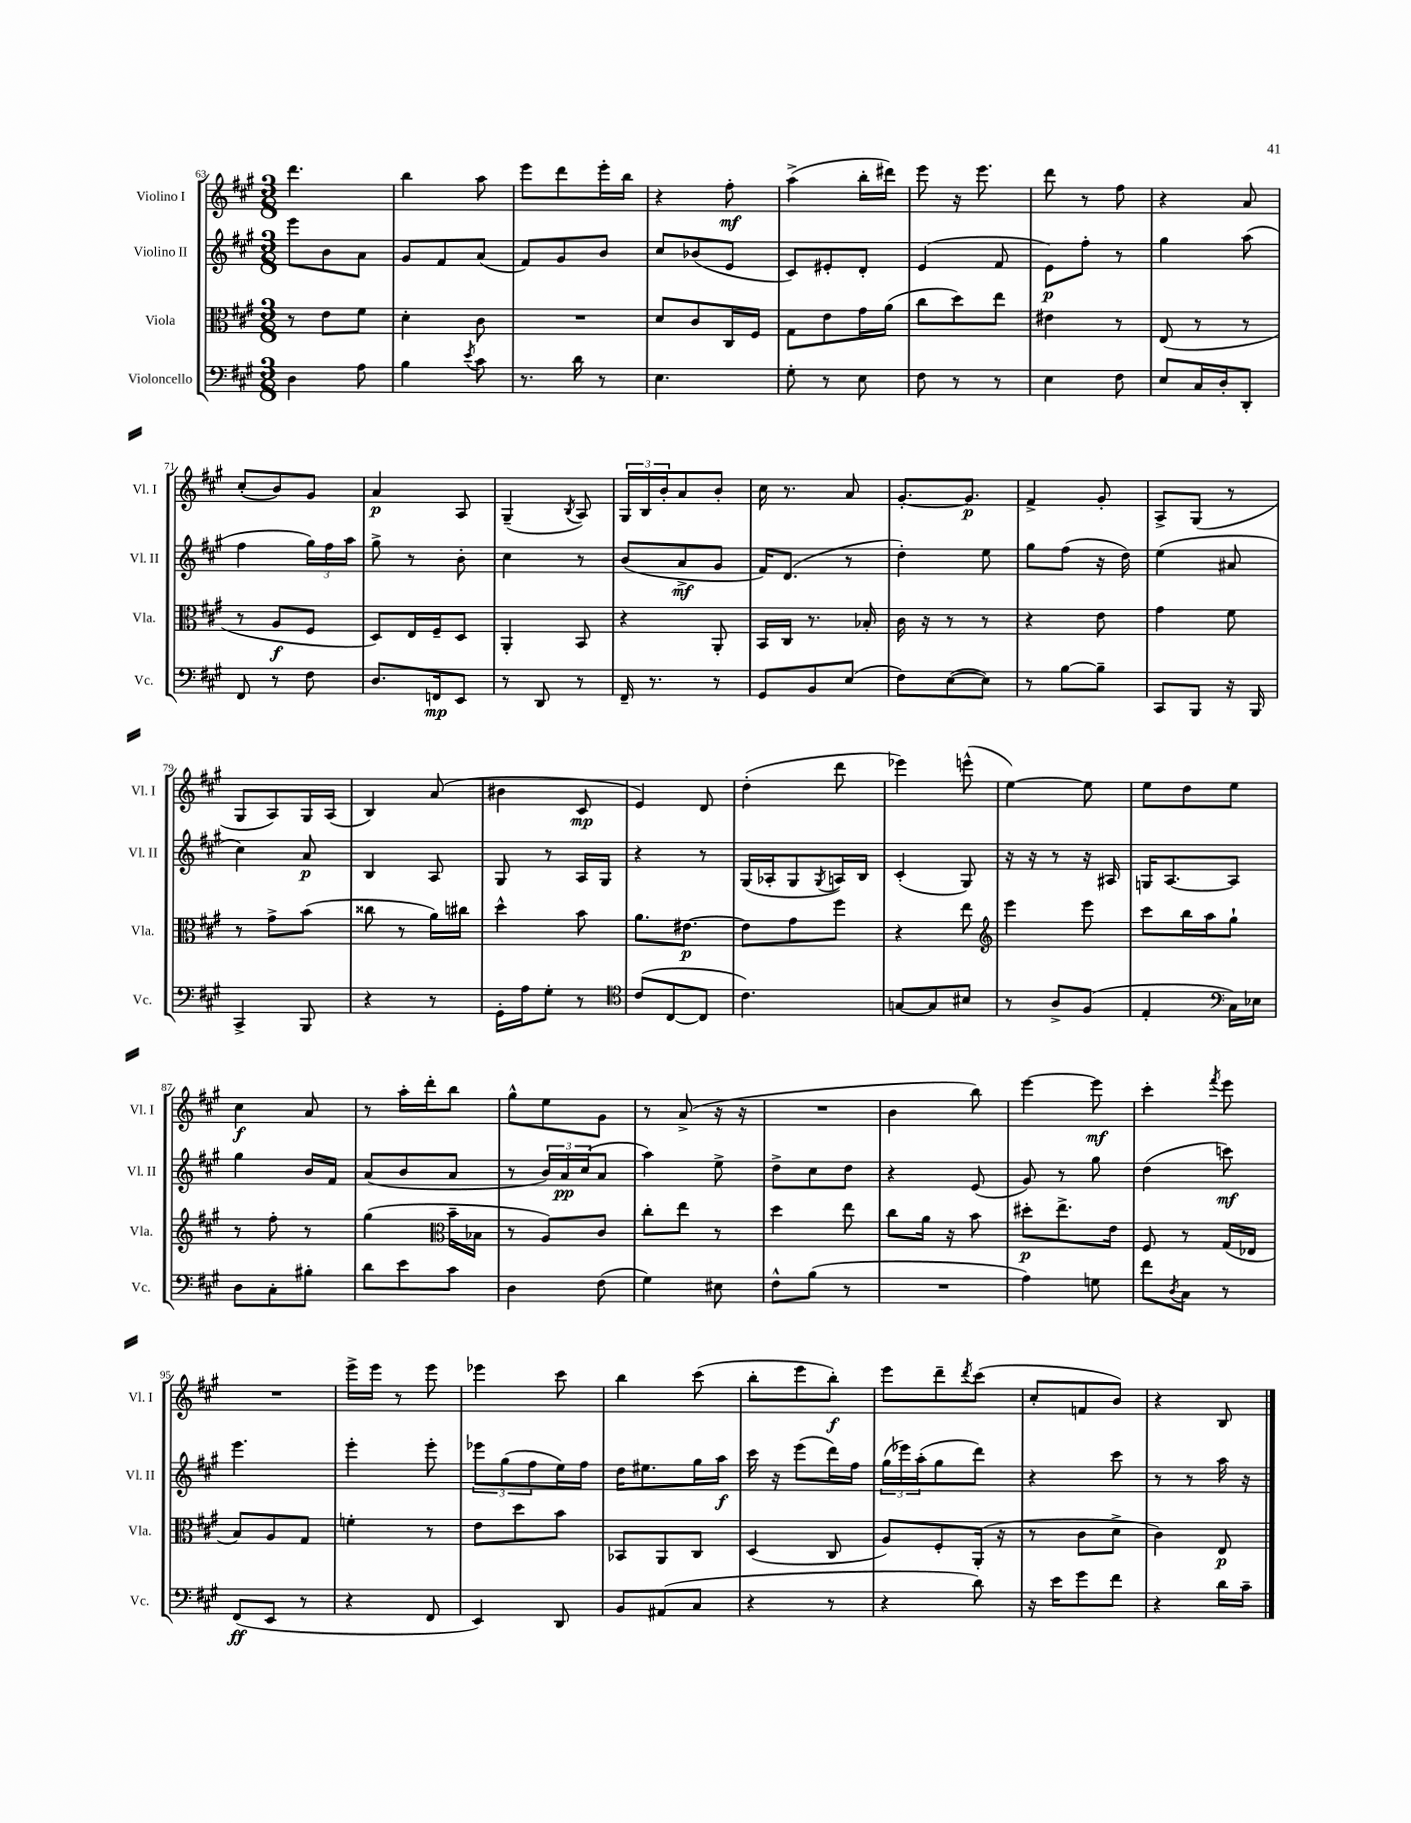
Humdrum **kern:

**kern	**kern	**kern	**kern
*staff4	*staff3	*staff2	*staff1
*clefF4	*clefC3	*clefG2	*clefG2
*k[f#c#g#]	*k[f#c#g#]	*k[f#c#g#]	*k[f#c#g#]
*M3/8	*M3/8	*M3/8	*M3/8
4D	8r	8eee	4.ddd
.	8e	8b	.
8A	8f#	8a	.
=	=	=	=
4B	4d'	8g#	4bb
.	.	8f#	.
8qe	.	.	.
8c#	8c#	(8a	8aa
=	=	=	=
8.r	4.r	8f#)	8eee
.	.	8g#	8ddd
16d	.	.	.
8r	.	8b	16eee'
.	.	.	16bb
=	=	=	=
4.E	8d	8cc#	4r
.	8c#	(8b-	.
.	16C#	8e	8ff#'
.	16F#	.	.
=	=	=	=
8G#'	8G#	8c#)	(4aa^
8r	8e	8e#'	.
8E	16g#	8d'	16bb'
.	(16a	.	16ddd#)
=	=	=	=
8F#	8cc#	(4e	8eee
8r	8dd)	.	16r
.	.	.	8.eee
8r	8ee	8f#	.
=	=	=	=
4E	4e#	8e)	8ddd
.	.	8ff#'	8r
8F#	8r	8r	8ff#
=	=	=	=
8E	(8E	4gg#	4r
16C#	8r	.	.
16D'	.	.	.
8DD'	8r	(8aa	8a
=	=	=	=
8FF#	8r	4ff#	(8cc#'
8r	8A	.	8b)
8F#	8F#	24gg#)	8g#
.	.	24ff#	.
.	.	24aa	.
=	=	=	=
8.D	8D)	8gg#^	4a
.	16E	8r	.
16FF	16F#~	.	.
8EE	8D	8b'	8A
=	=	=	=
8r	4AA'	4cc#	(4G#~
8DD	.	.	.
.	.	.	8qB
8r	8BB	8r	8A)
=	=	=	=
16FF#~	4r	(8b	24G#
.	.	.	24B
8.r	.	.	.
.	.	.	24b'
.	.	8a^	8a
8r	8AA'	8g#	8b'
=	=	=	=
8GG#	16BB	16f#)	16cc#
.	16C#	(8.d	8.r
8BB	8.r	.	.
(8E	.	8r	8a
.	16B-'	.	.
=	=	=	=
8F#)	16c#	4dd')	[8.g#'
.	16r	.	.
([8E	8r	.	.
.	.	.	8.g#]
8E])	8r	8ee	.
=	=	=	=
8r	4r	8gg#	4f#^
[8B	.	(8ff#	.
8B~]	8e	16r	8g#'
.	.	16dd)	.
=	=	=	=
8CC#	4g#	(4ee	8A^
8BBB	.	.	(8G#
16r	8f#	8a#	8r
16BBB	.	.	.
=	=	=	=
4CC#^	8r	4cc#)	8G#
.	8g#^	.	8A)
8BBB	(8b	8a	16G#
.	.	.	(16A
=	=	=	=
4r	8cc##	4B	4B)
.	8r	.	.
8r	16a)	8A	(8a
.	16cc#	.	.
=	=	=	=
16GG#'	4dd^^	8G#	4b#
16A	.	.	.
8G#'	.	8r	.
8r	8b	16A	8c#
.	.	16G#	.
=	=	=	=
*clefC4	*	*	*
(8c#	8.a	4r	4e)
[8C#	.	.	.
.	[8.e#	.	.
8C#]	.	8r	8d
=	=	=	=
4.c#)	8e#]	(16G#	(4dd'
.	.	16A-'	.
.	8g#	8G#	.
.	.	8qG#	.
.	8ff#	16A)	8ddd
.	.	16B	.
=	=	=	=
[8G	4r	(4c#'	4eee-)
8G]	.	.	.
8B#	8ee	8G#)	(8eee^^
=	=	=	=
*	*clefG2	*	*
8r	4eee	16r	[4ee)
.	.	16r	.
8A^	.	8r	.
(8F#	8eee	16r	8ee]
.	.	16A#	.
=	=	=	=
4E'	8ccc#	16G	8ee
.	.	[8.A	.
.	16bb	.	8dd
.	16aa	.	.
*clefF4	*	*	*
16C#)	8gg#`	8A]	8ee
16E-	.	.	.
=	=	=	=
8D	8r	4gg#	4cc#
8C#'	8ff#'	.	.
8B#'	8r	16b	8a
.	.	16f#	.
=	=	=	=
8d	(4gg#	(8a	8r
8e	.	8b	16aa'
.	.	.	16ddd'
*	*clefC3	*	*
8c#	16b~	8a	8bb
.	16B-	.	.
=	=	=	=
4D	8r	8r	8gg#^^
.	8A)	24b)	8ee
.	.	24a	.
.	.	(24cc#	.
(8F#	8c#	8a	8g#
=	=	=	=
4G#)	8cc#'	4aa)	8r
.	8ee	.	(8a^
8E#	8r	8ee^	16r
.	.	.	16r
=	=	=	=
8F#^^	4dd	8dd^	4.r
(8B	.	8cc#	.
8r	8ee	8dd	.
=	=	=	=
4.r	8cc#	4r	4b
.	16a	.	.
.	16r	.	.
.	8b	(8e	8bb)
=	=	=	=
4A)	8dd#'	8g#)	[4eee
.	8.ee^	8r	.
8G	.	8gg#	8eee]
.	16e	.	.
=	=	=	=
8f#	8F#	(4dd	4ccc#'
8qD	.	.	.
8C#	8r	.	.
.	.	.	8qfff#
8r	(16G#	8ccc)	8eee
.	16E-	.	.
=	=	=	=
(8FF#	8B)	4.eee	4.r
8EE	8A	.	.
8r	8G#	.	.
=	=	=	=
4r	4f'	4eee'	16eee^
.	.	.	16eee
.	.	.	8r
8FF#	8r	8eee'	8eee
=	=	=	=
4EE)	8e	12eee-	4eee-
.	.	(12gg#	.
.	8dd	.	.
.	.	12ff#	.
8DD	8b	16ee)	8ccc#
.	.	16ff#	.
=	=	=	=
8BB	8BB-	16dd	4bb
.	.	8.ee#	.
(8AA#	8AA	.	.
8C#	8C#	16gg#	(8ccc#
.	.	16aa	.
=	=	=	=
4r	(4D	16ccc#	8bb'
.	.	16r	.
.	.	(8eee	8eee
8r	8C#	16ddd)	8bb')
.	.	16ff#	.
=	=	=	=
4r	8A)	(24gg#	8eee
.	.	24eee-)	.
.	.	(24aa'	.
.	8F#'	8gg#	8ddd~
.	.	.	8qddd
8d)	(16AA'	8ddd)	(8ccc#
.	16r	.	.
=	=	=	=
16r	8r	4r	8cc#'
16e	.	.	.
8g#	8c#	.	8f
8f#	8d^	8ccc#	8b)
=	=	=	=
4r	4c#)	8r	4r
.	.	8r	.
16d	8E	16aa	8B
16c#~	.	16r	.
==	==	==	==
*-	*-	*-	*-
